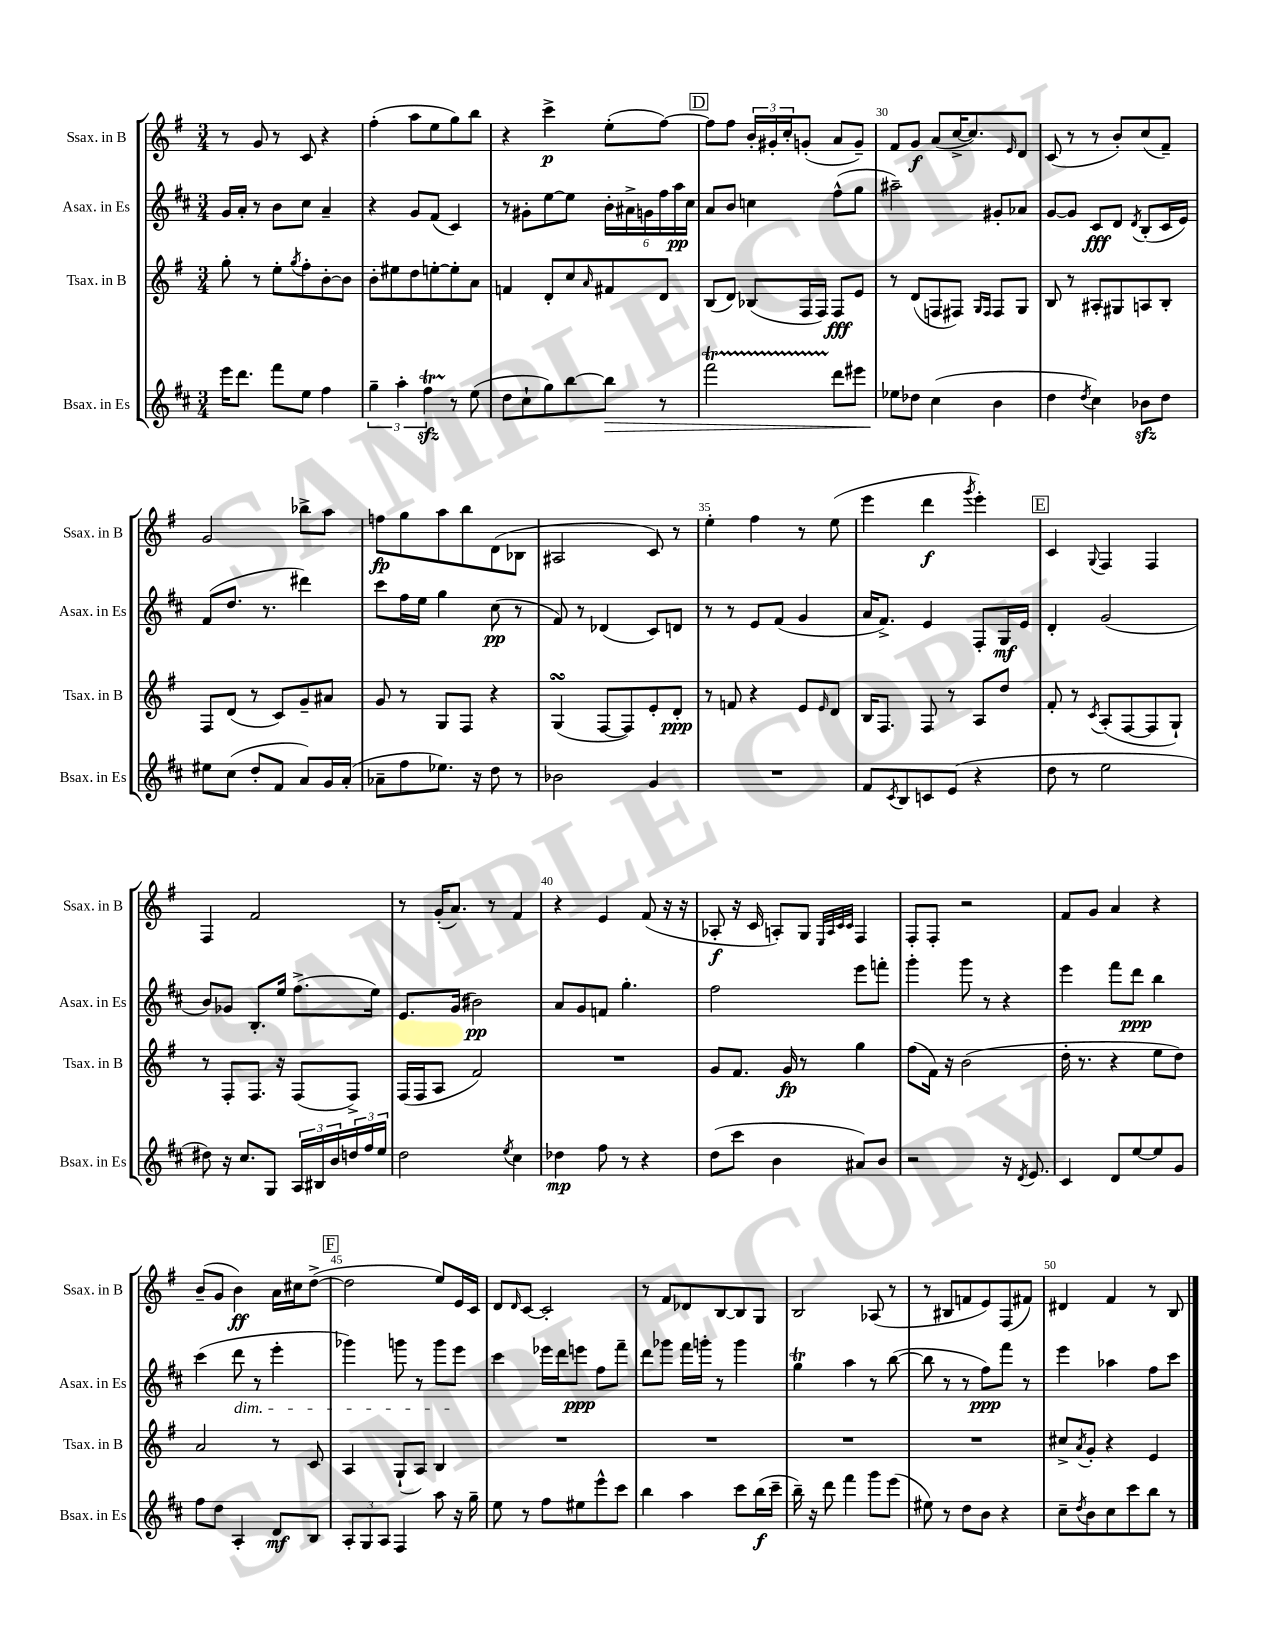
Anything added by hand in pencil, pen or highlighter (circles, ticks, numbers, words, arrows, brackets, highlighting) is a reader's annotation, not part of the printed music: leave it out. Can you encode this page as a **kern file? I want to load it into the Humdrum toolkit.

**kern	**dynam	**kern	**dynam	**kern	**dynam	**kern	**dynam
*part4	*part4	*part3	*part3	*part2	*part2	*part1	*part1
*staff4	*staff4	*staff3	*staff3	*staff2	*staff2	*staff1	*staff1
*I"Bsax. in Es	*	*I"Tsax. in B	*	*I"Asax. in Es	*	*I"Ssax. in B	*
*I'Bsax. in Es	*	*I'Tsax. in B	*	*I'Asax. in Es	*	*I'Ssax. in B	*
*clefG2	*	*clefG2	*	*clefG2	*	*clefG2	*
*k[f#c#]	*	*k[f#]	*	*k[f#c#]	*	*k[f#]	*
*M3/4	*	*M3/4	*	*M3/4	*	*M3/4	*
=26	=26	=26	=26	=26	=26	=26	=26
16eee\KL	.	8gg'\	.	16g/LL	.	8r	.
8.ddd\J	.	.	.	16a'/JJ	.	.	.
.	.	8r	.	8r	.	8g/	.
8fff#\L	.	8ee'\L	.	8b\L	.	8r	.
.	.	8qgg/	.	.	.	.	.
8ee\J	.	8ff#'\	.	8cc#\J	.	8c/	.
4ff#\	.	[8b'\	.	4a~/	.	4r	.
.	.	8b\J]	.	.	.	.	.
=27	=27	=27	=27	=27	=27	=27	=27
6gg~\	.	8b'\L	.	4r	.	(4ff#'\	.
.	.	8ee#X\	.	.	.	.	.
6aa'\	.	.	.	.	.	.	.
.	.	8dd\	.	8g/L	.	8aa\L	.
6ff#zzt\	.	.	.	.	.	.	.
.	.	[8een'\	.	(8f#/J	.	8ee\	.
8r	.	8ee'\]	.	4c#/)	.	8gg\)	.
(8ee\	.	8a\J	.	.	.	8bb\J	.
=28	=28	=28	=28	=28	=28	=28	=28
8dd\L	.	4fn/	.	8r	.	4r	.
8cc#`\	.	.	.	8g#X'\L	.	.	.
8gg\)	.	8d'/L	.	[8ee\	.	4ccc^\	p
[8bb\	.	8cc/	.	8ee\J]	.	.	.
.	.	16qqa/	.	.	.	.	.
!	!LO:HP:b	!	!	!	!	!	!
8bb\J]	>	8f#X/	.	24b'\LL	.	(8ee'\L	.
.	.	.	.	24a#X^\	.	.	.
.	.	.	.	24gn\	.	.	.
8r	.	8d/J	.	24ff#\	.	[8ff#\J)	.
.	.	.	.	24aa\	pp	.	.
.	.	.	.	24cc#\JJ	.	.	.
!!LO:REH:place=s1:t=D
=29	=29	=29	=29	=29	=29	=29	=29
2fff#t\	.	(8B/L	.	8a/L	.	8ff#\L]	.
.	.	8d/J)	.	8b/J	.	8ff#\J	.
.	.	(8B-X/L	.	4ccn\	.	24b'/LL	.
.	.	.	.	.	.	24g#X'/	.
.	.	.	.	.	.	24cc'/J	.
.	.	16F#/L	.	.	.	(8gn'/J	.
.	.	16F#/JJ)	.	.	.	.	.
8ddd\L	.	8F#/L	fff	(8ff#^^\L	.	8a/L	.
8eee#X\J	.	8e/J	.	8gg\J	.	8g~/J)	.
=30	=30	=30	=30	=30	=30	=30	=30
8ee-X\L	.	8r	.	2aa#X~\)	.	8f#/L	.
8dd-X\J	]	(8d/L	.	.	.	8g/J	f
(4cc#\	.	8Fn/	.	.	.	(8a/L	.
.	.	8F#X/J)	.	.	.	[16cc^/K	.
.	.	.	.	.	.	8.cc/])	.
.	.	16qqG/LL	.	.	.	.	.
.	.	16qqF#/JJ	.	.	.	.	.
4b\	.	8F#/L	.	8g#X'/L	.	.	.
.	.	.	.	.	.	16qqe/	.
.	.	8G/J	.	8a-X/J	.	8d/J	.
=31	=31	=31	=31	=31	=31	=31	=31
4dd\	.	8B/	.	[8g/L	.	(8c/	.
.	.	8r	.	8g/J]	.	8r	.
8qdd/	.	.	.	.	.	.	.
4cc#\)	.	8A#X'/L	.	8c#/L	fff	8r	.
.	.	8G#X/	.	8d/J	.	8b'/L)	.
.	.	.	.	8qd/	.	.	.
8b-Xzz\L	.	8An/	.	(8B'/L	.	(8cc/	.
8dd\J	.	8B'/J	.	16c#/L	.	8f#~/J)	.
.	.	.	.	16e/JJ)	.	.	.
!!LO:LB:g=z
=32	=32	=32	=32	=32	=32	=32	=32
8ee#X\L	.	8F#/L	.	(8f#/L	.	2g/	.
(8cc#\J	.	(8d/J	.	8.dd/J	.	.	.
8dd'/L	.	8r	.	.	.	.	.
.	.	.	.	8.r	.	.	.
8f#/J	.	8c/L)	.	.	.	.	.
8a/L)	.	8g~/	.	4ddd#X\)	.	8bb-X^\L	.
16g/L	.	8a#X/J	.	.	.	8aa\J	.
(16a'/JJ	.	.	.	.	.	.	.
=33	=33	=33	=33	=33	=33	=33	=33
8a-X~\L	.	8g/	.	8ccc#\L	.	8ffn\L	fp
8ff#\	.	8r	.	16ff#\L	.	8gg\	.
.	.	.	.	16ee\JJ	.	.	.
8.ee-X\J)	.	8G/L	.	4gg\	.	8aa\	.
.	.	8F#/J	.	.	.	8bb\	.
16r	.	.	.	.	.	.	.
8dd\	.	4r	.	(8cc#\	pp	(8d\	.
8r	.	.	.	8r	.	8B-X\J	.
=34	=34	=34	=34	=34	=34	=34	=34
2b-X\	.	(4GsSSs/	.	8f#/)	.	2A#X/	.
.	.	.	.	8r	.	.	.
.	.	[8F#/L	.	(4d-X/	.	.	.
.	.	8F#/])	.	.	.	.	.
4g/	.	8e'/	.	8c#/L)	.	8c/)	.
.	.	8d'/J	ppp	8dn/J	.	8r	.
=35	=35	=35	=35	=35	=35	=35	=35
2.r	.	8r	.	8r	.	4ee'\	.
.	.	8fn/	.	8r	.	.	.
.	.	4r	.	8e/L	.	4ff#\	.
.	.	.	.	(8f#/J	.	.	.
.	.	8e/L	.	4g/	.	8r	.
.	.	16qqe/	.	.	.	.	.
.	.	8d/J	.	.	.	(8ee\	.
=36	=36	=36	=36	=36	=36	=36	=36
8f#/L	.	16B/KL	.	16a/KL	.	4eee\	.
.	.	8.F#/J	.	8.f#^/J)	.	.	.
8qc#/	.	.	.	.	.	.	.
8B/	.	.	.	.	.	.	.
8cn/	.	8F#/	.	4e/	.	4ddd\	f
(8e/J	.	8r	.	.	.	.	.
.	.	.	.	.	.	8qggg/	.
4r	.	8A/L	.	8F#'/L	.	4eee'\)	.
.	.	8dd/J	.	16G/L	mf	.	.
.	.	.	.	16e/JJ	.	.	.
!!LO:REH:place=s1:t=E
=37	=37	=37	=37	=37	=37	=37	=37
8dd\	.	8f#'/	.	4d'/	.	4c/	.
8r	.	8r	.	.	.	.	.
.	.	8qc/	.	.	.	8qqG/	.
2ee\	.	(8A'/L	.	(2g/	.	4F#/	.
.	.	[8F#/	.	.	.	.	.
.	.	8F#/]	.	.	.	4F#/	.
.	.	8G`/J)	.	.	.	.	.
!!LO:LB:g=z
=38	=38	=38	=38	=38	=38	=38	=38
8dd#X\)	.	8r	.	8b/L)	.	4F#/	.
16r	.	8F#'/L	.	8g-X/J	.	.	.
8.cc#/L	.	.	.	.	.	.	.
.	.	8.F#/J	.	8.B'/L	.	2f#/	.
8G/J	.	.	.	.	.	.	.
.	.	16r	.	16ee/Jk	.	.	.
24A/LL	.	(8F#/L	.	(8.ff#^\L	.	.	.
24B#X/	.	.	.	.	.	.	.
24b/	.	.	.	.	.	.	.
24ddn/	.	8F#^/J)	.	.	.	.	.
24ff#/	.	.	.	.	.	.	.
.	.	.	.	16ee\Jk)	.	.	.
24ee/JJ	.	.	.	.	.	.	.
=39	=39	=39	=39	=39	=39	=39	=39
2dd\	.	(16F#/LL	.	8.e/L	.	8r	.
.	.	16F#/J	.	.	.	.	.
.	.	8A/J	.	.	.	(16g'/KL	.
.	.	.	.	(16g/Jk	.	8.a/J)	.
.	.	2f#/)	.	2b#X\)	pp	.	.
.	.	.	.	.	.	8r	.
8qee/	.	.	.	.	.	.	.
4cc#\	.	.	.	.	.	4f#/	.
=40	=40	=40	=40	=40	=40	=40	=40
4dd-X\	mp	2.r	.	8a/L	.	4r	.
.	.	.	.	8g/	.	.	.
8ff#\	.	.	.	8fn/J	.	4e/	.
8r	.	.	.	4.gg'\	.	.	.
4r	.	.	.	.	.	(8f#/	.
.	.	.	.	.	.	16r	.
.	.	.	.	.	.	16r	.
=41	=41	=41	=41	=41	=41	=41	=41
(8dd\L	.	8g/L	.	2ff#\	.	8A-X'/	f
8ccc#\J	.	8.f#/J	.	.	.	16r	.
.	.	.	.	.	.	16c/	.
4b\	.	.	.	.	.	8An'/L)	.
.	.	16g/	fp	.	.	.	.
.	.	8r	.	.	.	8G/J	.
.	.	.	.	.	.	32qqE/LLL	.
.	.	.	.	.	.	32qqA/	.
.	.	.	.	.	.	32qqc/	.
.	.	.	.	.	.	32qqc/JJJ	.
8a#X/L)	.	4gg\	.	8eee\L	.	4F#/	.
8b/J	.	.	.	8fffn'\J	.	.	.
=42	=42	=42	=42	=42	=42	=42	=42
2r	.	(8ff#\L	.	4ggg'\	.	8F#'/L	.
.	.	16f#\Jk)	.	.	.	8F#'/J	.
.	.	16r	.	.	.	.	.
.	.	(2b\	.	8ggg\	.	2r	.
.	.	.	.	8r	.	.	.
16r	.	.	.	4r	.	.	.
8qd/	.	.	.	.	.	.	.
8.e/	.	.	.	.	.	.	.
=43	=43	=43	=43	=43	=43	=43	=43
4c#/	.	16dd'\	.	4eee\	.	8f#/L	.
.	.	8.r	.	.	.	.	.
.	.	.	.	.	.	8g/J	.
8d/L	.	4r	.	8fff#\L	.	4a/	.
[8ee/	.	.	.	8ddd\J	ppp	.	.
8ee/]	.	8ee\L	.	4bb\	.	4r	.
8g/J	.	8dd\J)	.	.	.	.	.
!!LO:LB:g=z
=44	=44	=44	=44	=44	=44	=44	=44
8ff#\L	.	2a/	.	(4ccc#\	.	(8b~/L	.
8dd\J	.	.	.	.	.	8g/J	.
!	!	!	!	!LO:TX:b:i:t=dim.	!	!	!
4A'/	.	.	.	8ddd\	.	4b\)	ff
.	.	.	.	8r	.	.	.
8d/L	mf	8r	.	4eee'\	.	16a\LL	.
.	.	.	.	.	.	16cc#X\J	.
8B/J	.	8c/	.	.	.	([8dd^\J	.
!!LO:REH:place=s1:t=F
=45	=45	=45	=45	=45	=45	=45	=45
12A'/L	.	4A/	.	4ggg-X\)	.	2dd\]	.
12G/	.	.	.	.	.	.	.
12A/J	.	.	.	.	.	.	.
4F#/	.	(8G`/L	.	8gggn\	.	.	.
.	.	8A/J)	.	8r	.	.	.
8aa\	.	4B/	.	8ggg\L	.	8ee/L)	.
16r	.	.	.	8eee\J	.	16e/L	.
16gg~\	.	.	.	.	.	16c/JJ	.
=46	=46	=46	=46	=46	=46	=46	=46
8ee\	.	2.r	.	4ccc#\	.	8d/L	.
.	.	.	.	.	.	16qqd/	.
8r	.	.	.	.	.	[8c/J	.
8ff#\L	.	.	.	16eee-X\LL	.	2c'/]	.
.	.	.	.	16ddd\J	.	.	.
8ee#X\	.	.	.	8eeen\J	ppp	.	.
8eee^^\	.	.	.	8ff#\L	.	.	.
8ccc#\J	.	.	.	8fff#~\J	.	.	.
=47	=47	=47	=47	=47	=47	=47	=47
4bb\	.	2.r	.	8ddd\L	.	8r	.
.	.	.	.	8ggg-X\J	.	8f#/L	.
4aa\	.	.	.	16fff#\LL	.	8d-X/	.
.	.	.	.	16gggn'\JJ	.	.	.
.	.	.	.	8r	.	[8B/	.
8ccc#\L	.	.	.	4ggg\	.	8B/]	.
(16bb\L	f	.	.	.	.	8G/J	.
16ccc#~\JJ	.	.	.	.	.	.	.
=48	=48	=48	=48	=48	=48	=48	=48
16bb~\)	.	2.r	.	4ggT\	.	2B/	.
16r	.	.	.	.	.	.	.
8ddd\	.	.	.	.	.	.	.
4fff#\	.	.	.	4aa\	.	.	.
8ggg\L	.	.	.	8r	.	(8A-X/	.
(8eee\J	.	.	.	([8bb\	.	8r	.
=49	=49	=49	=49	=49	=49	=49	=49
8ee#X\)	.	2.r	.	8bb\]	.	8r	.
8r	.	.	.	8r	.	8B#X/L	.
8dd\L	.	.	.	8r	.	8fn/	.
8b\J	.	.	.	8ff#\L)	ppp	8e/)	.
4r	.	.	.	8fff#\J	.	(8F#/	.
.	.	.	.	8r	.	8f#X/J)	.
=50	=50	=50	=50	=50	=50	=50	=50
8cc#~\L	.	8cc#X^/L	.	4eee\	.	4d#X/	.
8qdd/	.	8qa/	.	.	.	.	.
8b\	.	8g'/J	.	.	.	.	.
8cc#\	.	4r	.	4aa-X\	.	4f#/	.
8ccc#\	.	.	.	.	.	.	.
8bb\J	.	4e/	.	8ff#\L	.	8r	.
8r	.	.	.	8ccc#\J	.	8B/	.
==	==	==	==	==	==	==	==
*-	*-	*-	*-	*-	*-	*-	*-
